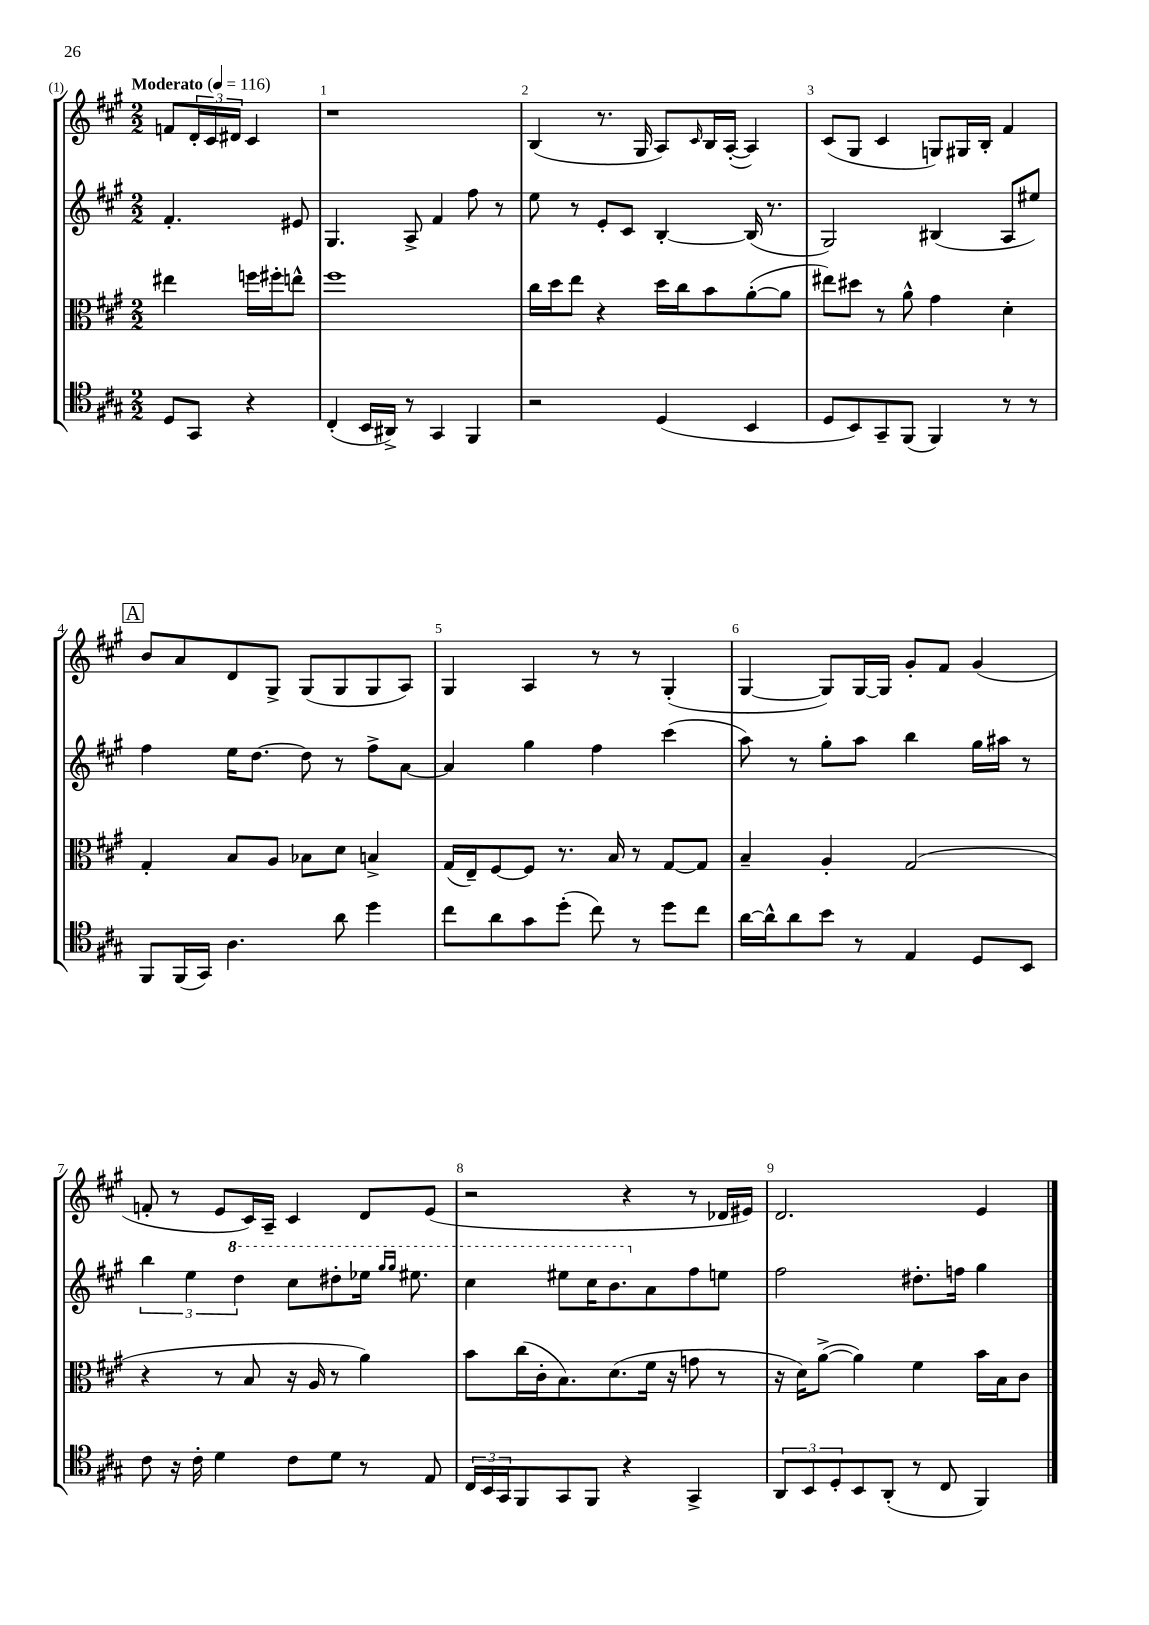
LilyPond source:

<<
\new StaffGroup <<
\new Staff = "s0" {
    \clef treble \key a \major \numericTimeSignature \time 2/2 \partial 2 \tempo "Moderato" 4 = 116
    f'8 \tuplet 3/2 { d'16-. cis'16 dis'16 } cis'4 |
    r1 |
    b4( r8. gis16 a8) \grace { cis'16 } b16 a16~-.( a4) |
    cis'8( gis8 cis'4 g8) gis16 b16-. fis'4 |
    \mark \markup { \box "A" } b'8 a'8 d'8 gis8-> gis8( gis8 gis8 a8) |
    gis4 a4 r8 r8 gis4-.( |
    gis4~ gis8) gis16~ gis16 gis'8-. fis'8 gis'4( |
    f'8-. r8 e'8 cis'16) a16-- cis'4 d'8 e'8( |
    r2 r4 r8 des'16 eis'16) |
    d'2. e'4 \bar "|." |
}
\new Staff = "s1" {
    \clef treble \key a \major \numericTimeSignature \time 2/2 \partial 2
    fis'4.-. eis'8 |
    gis4. a8-> fis'4 fis''8 r8 |
    e''8 r8 e'8-. cis'8 b4~-. b16( r8. |
    gis2) bis4( a8 eis''8) |
    \mark \markup { \box "A" } fis''4 e''16 d''8.~ d''8 r8 fis''8-> a'8~ |
    a'4 gis''4 fis''4 cis'''4( |
    a''8) r8 gis''8-. a''8 b''4 gis''16 ais''16 r8 |
    \tuplet 3/2 { b''4 e''4 \ottava #1 d'''4 } cis'''8 dis'''8-. ees'''16 \grace { gis'''16 gis'''16 } eis'''8. |
    cis'''4 eis'''8 cis'''16 b''8. \ottava #0 a'8 fis''8 e''!8 |
    fis''2 dis''8.-. f''16 gis''4 \bar "|." |
}
\new Staff = "s2" {
    \clef alto \key a \major \numericTimeSignature \time 2/2 \partial 2
    eis''4 f''16 fis''16-. e''8-^ |
    fis''1 |
    cis''16 d''16 e''8 r4 d''16 cis''16 b'8 a'8~-.( a'8 |
    eis''8) dis''8 r8 a'8-^ gis'4 d'4-. |
    \mark \markup { \box "A" } gis4-. b8 a8 bes8 d'8 b4-> |
    gis16( e16--) fis8~ fis8 r8. b16 r8 gis8~ gis8 |
    b4-- a4-. gis2( |
    r4 r8 b8 r16 a16 r8 a'4) |
    b'8 cis''16( cis'16-. b8.) d'8.( fis'16 r16 g'8 r8 |
    r16 d'16) a'8~->( a'4) fis'4 b'16 b16 cis'8 \bar "|." |
}
\new Staff = "s3" {
    \clef tenor \key a \major \numericTimeSignature \time 2/2 \partial 2
    d8 gis,8 r4 |
    cis4-.( b,16 ais,16->) r8 gis,4 fis,4 |
    r2 d4( b,4 |
    d8 b,8) gis,8-- fis,8( fis,4) r8 r8 |
    \mark \markup { \box "A" } fis,8 fis,16( gis,16) a4. a'8 d''4 |
    cis''8 a'8 gis'8 d''8-.( cis''8) r8 d''8 cis''8 |
    a'16~ a'16-^ a'8 b'8 r8 e4 d8 b,8 |
    cis'8 r16 cis'16-. d'4 cis'8 d'8 r8 e8 |
    \tuplet 3/2 { cis16 b,16 gis,16 } fis,8 gis,8 fis,8 r4 gis,4-> |
    \tuplet 3/2 { a,8 b,8 d8-. } b,8 a,8-.( r8 cis8 fis,4) \bar "|." |
}
>>
>>
\layout { \context { \Score \override BarNumber.break-visibility = ##(#f #t #t) barNumberVisibility = #all-bar-numbers-visible } }
